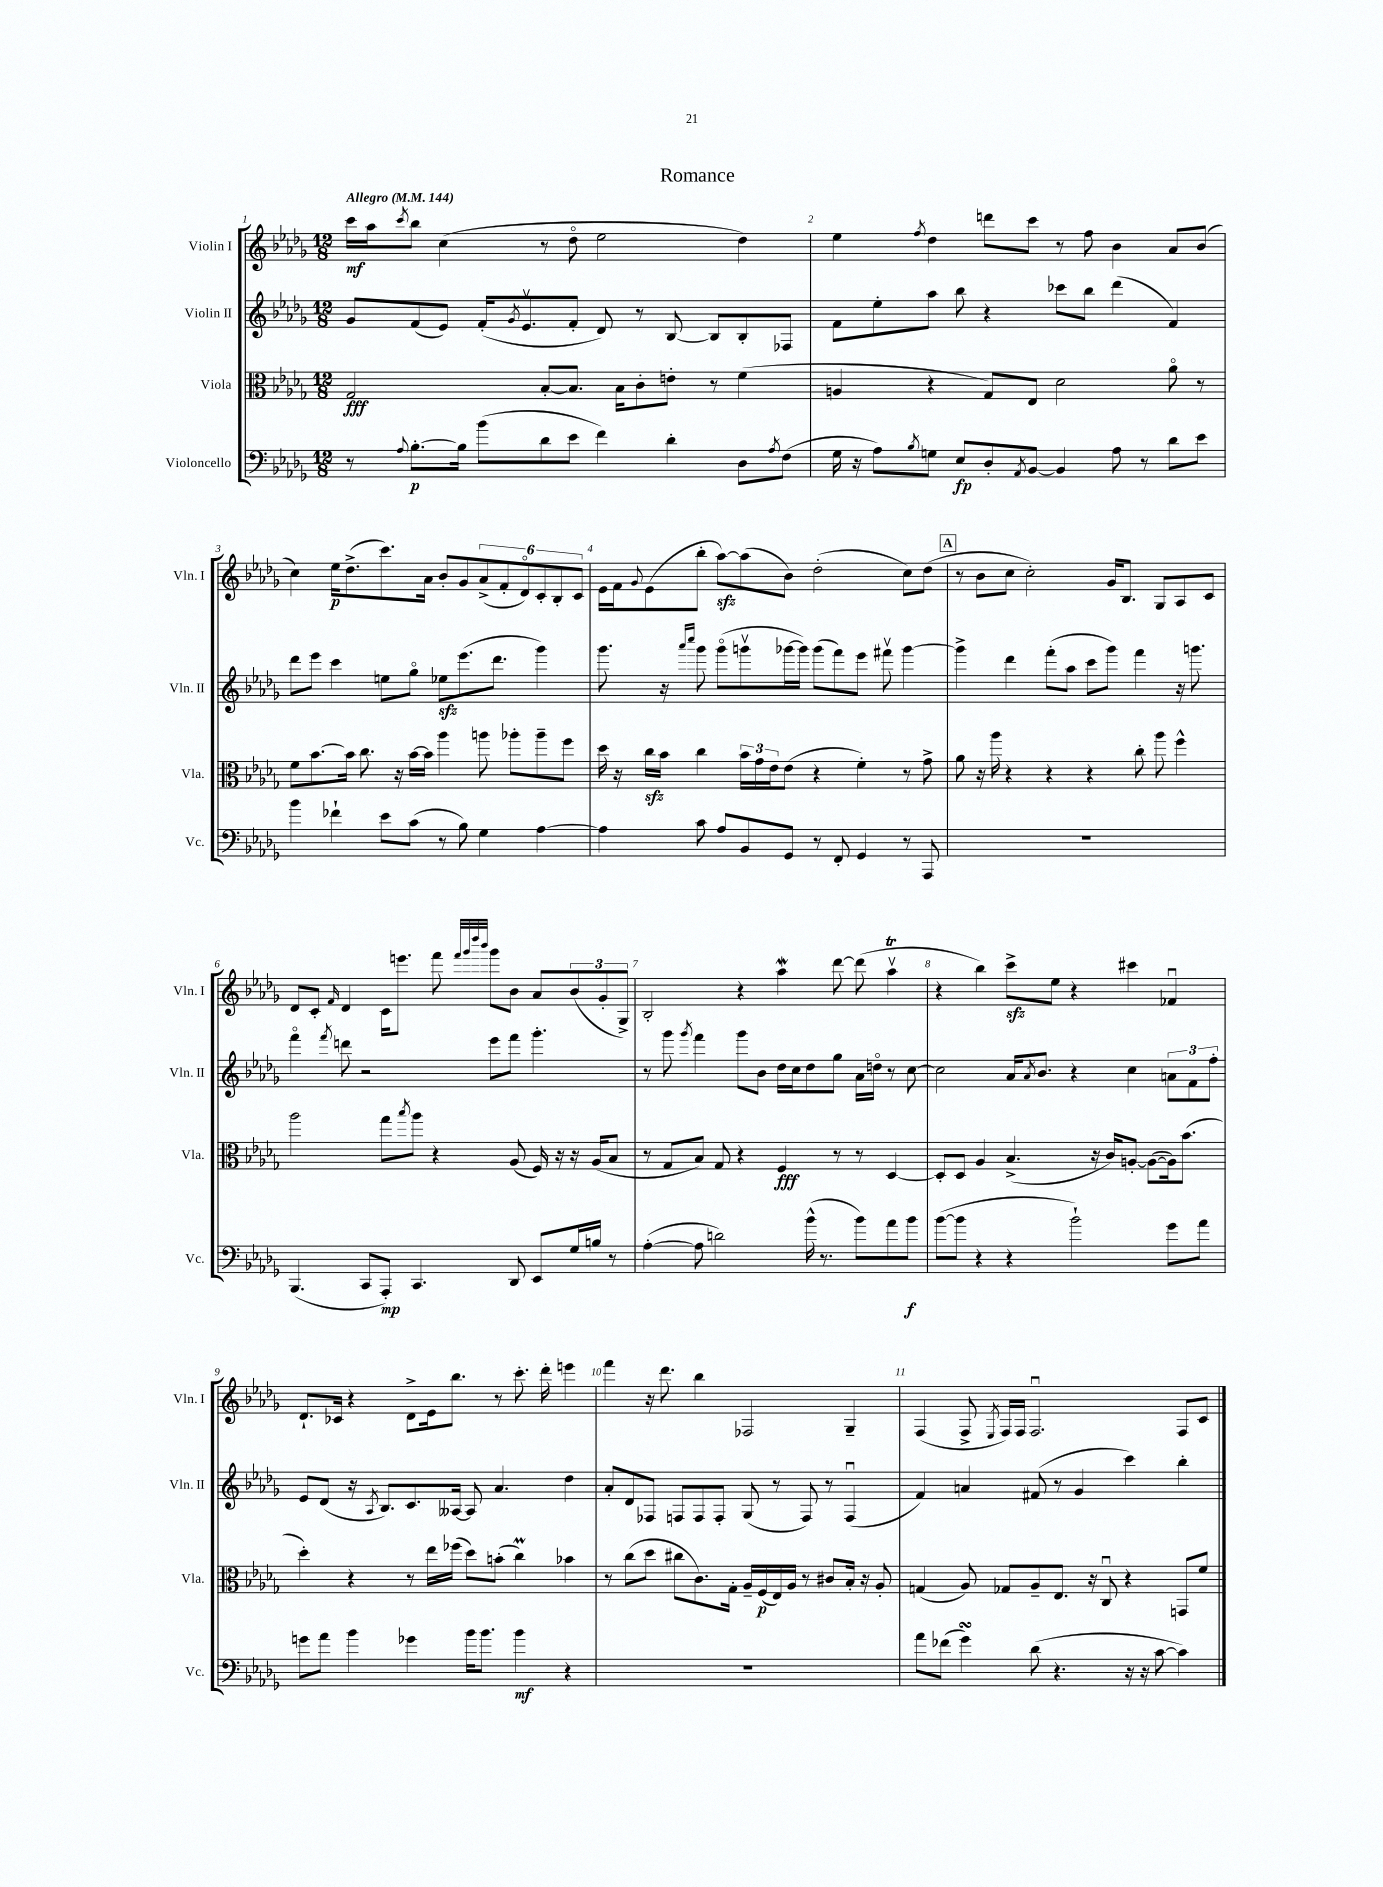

**kern	**dynam	**kern	**dynam	**kern	**kern	**dynam
*part4	*part4	*part3	*part3	*part2	*part1	*part1
*staff4	*staff4	*staff3	*staff3	*staff2	*staff1	*staff1
*I"Violoncello	*	*I"Viola	*	*I"Violin II	*I"Violin I	*
*I'Vc.	*	*I'Vla.	*	*I'Vln. II	*I'Vln. I	*
*clefF4	*	*clefC3	*	*clefG2	*clefG2	*
*k[b-e-a-d-g-]	*	*k[b-e-a-d-g-]	*	*k[b-e-a-d-g-]	*k[b-e-a-d-g-]	*
*M12/8	*	*M12/8	*	*M12/8	*M12/8	*
*MM144	*	*MM144	*	*MM144	*MM144	*
=1	=1	=1	=1	=1	=1	=1
!	!	!	!	!	!LO:TX:a:B:t=Allegro	!
8r	.	2G-/	fff	8g-/L	16ccc\LL	mf
.	.	.	.	.	16aa-\J	.
8qqA-/	.	.	.	.	8qccc/	.
[8.B-'\L	p	.	.	(8f/	8bb-\J	.
.	.	.	.	8e-/J)	(4cc\	.
16B-\Jk]	.	.	.	.	.	.
(8b-\L	.	.	.	(16f'/KL	.	.
.	.	.	.	8qg-/	.	.
.	.	.	.	8.e-v/	.	.
8d-\	.	[8B-'/L	.	.	8r	.
8e-\J	.	8.B-/J]	.	8f'/J	8dd-\	.
4f\)	.	.	.	8d-/)	2ee-\	.
.	.	16B-\KL	.	.	.	.
.	.	8c'\	.	8r	.	.
4d-'\	.	8en'\J	.	[8B-/	.	.
.	.	8r	.	8B-/L]	.	.
8D-\L	.	(4f\	.	8B-'/	4dd-\)	.
8qA-/	.	.	.	.	.	.
(8F\J	.	.	.	8F-X/J	.	.
=2	=2	=2	=2	=2	=2	=2
16G-\	.	4An/	.	8f\L	4ee-\	.
16r	.	.	.	.	.	.
8A-\L)	.	.	.	8ee-'\	.	.
8qB-/	.	.	.	.	8qff/	.
8Gn\J	.	4r	.	8aa-\J	4dd-\	.
8E-/L	fp	.	.	8bb-\	.	.
8D-'/	.	8G-/L)	.	4r	8dddn\L	.
8qAA-/	.	.	.	.	.	.
[8BB-/J	.	8E-/J	.	.	8ccc\J	.
4BB-/]	.	2d-\	.	8ccc-X\L	8r	.
.	.	.	.	8bb-\J	8ff\	.
8A-\	.	.	.	(4ddd-\	4b-\	.
8r	.	.	.	.	.	.
8d-\L	.	8a-\	.	4f/)	8a-/L	.
8e-\J	.	8r	.	.	(8b-/J	.
!!LO:LB:g=z
=3	=3	=3	=3	=3	=3	=3
4b-\	.	8f\L	.	8ddd-\L	4cc\)	.
.	.	[8.b-\	.	8eee-\J	.	.
4f-X`\	.	.	.	4ccc\	16ee-\KL	p
.	.	16b-\Jk]	.	.	(8.dd-^\	.
.	.	8.cc\	.	.	.	.
8e-\L	.	.	.	8een\L	8.ccc\)	.
.	.	16r	.	.	.	.
(8c\J	.	[16b-\LL	.	8gg-\J	.	.
.	.	16b-\JJ]	.	.	16a-\Jk	.
8r	.	4aa-\	.	8ee-Xzz\L	8b-'/L	.
8B-\)	.	.	.	(8.eee-\	8g-/	.
4G-\	.	8aan\	.	.	(12a-^/	.
.	.	.	.	8.ddd-\J	.	.
.	.	.	.	.	12f'/	.
.	.	8aa-X'\L	.	.	.	.
.	.	.	.	.	12d-/)	.
[4A-\	.	8aa-~\	.	4ggg-\)	12c'/	.
.	.	.	.	.	12B-'/	.
.	.	8ff\J	.	.	.	.
.	.	.	.	.	12c/J	.
=4	=4	=4	=4	=4	=4	=4
4A-\]	.	16dd-\	.	8.ggg-\	16e-\LL	.
.	.	16r	.	.	16f\J	.
.	.	.	.	.	8qqg-/	.
.	.	16cczz\LL	.	.	(8e-\	.
.	.	16b-\JJ	.	16r	.	.
.	.	.	.	16qqaaa-/LL	.	.
.	.	.	.	16qqcccc/JJ	.	.
8c\	.	4cc\	.	8ggg-\	8bb-'\J	.
8A-/L	.	.	.	(8ggg-\L	[8aa-zz\L)	.
8BB-/	.	24b-\LL	.	8gggnv\	(8aa-\]	.
.	.	24g-\	.	.	.	.
.	.	24e-\J	.	.	.	.
8GG-/J	.	(8e-\J	.	[16ggg-X\L	8b-\J)	.
.	.	.	.	16ggg-\JJ])	.	.
8r	.	4r	.	(8ggg-\L	(2dd-'\	.
8FF'/	.	.	.	8fff\)	.	.
4GG-/	.	4f'\)	.	8eee-\J	.	.
.	.	.	.	8fff#Xv\	.	.
8r	.	8r	.	[4ggg-\	8cc\L)	.
8AAA-/	.	8g-^\	.	.	(8dd-\J	.
!!LO:REH:place=s1:t=A
=5	=5	=5	=5	=5	=5	=5
1.r	.	8a-\	.	4ggg-^\]	8r	.
.	.	16r	.	.	8b-\L	.
.	.	16aa-\	.	.	.	.
.	.	4r	.	4ddd-\	8cc\J	.
.	.	.	.	.	2cc'\)	.
.	.	4r	.	(8fff'\L	.	.
.	.	.	.	8aa-\J	.	.
.	.	4r	.	8ccc\L	.	.
.	.	.	.	8ggg-\J)	16g-/KL	.
.	.	.	.	.	8.B-/J	.
.	.	8cc'\	.	4fff\	.	.
.	.	8aa-\	.	.	8G-/L	.
.	.	4ff^^\	.	16r	8A-/	.
.	.	.	.	8.gggn\	.	.
.	.	.	.	.	8c/J	.
!!LO:LB:g=z
=6	=6	=6	=6	=6	=6	=6
(4.BBB-/	.	2aa-\	.	4fff\	8d-/L	.
.	.	.	.	.	8c'/J	.
.	.	.	.	8qfff/	16qqf/	.
.	.	.	.	8dddn\	4d-/	.
8CC/L	.	.	.	2r	.	.
8AAA-'/J)	mp	8gg-\L	.	.	16c\KL	.
.	.	.	.	.	8.eeen\J	.
.	.	8qbb-/	.	.	.	.
4.CC/	.	8aa-\J	.	.	.	.
.	.	4r	.	.	8fff\	.
.	.	.	.	.	32qqfff/LLL	.
.	.	.	.	.	32qqggg-/	.
.	.	.	.	.	32qqdddd-/	.
.	.	.	.	.	32qqbbb-/JJJ	.
.	.	.	.	8eee-\L	8ggg-\L	.
8DD-/	.	(8A-/	.	8fff\J	8b-\J	.
8EE-/L	.	16F/)	.	4.ggg-'\	8a-/L	.
.	.	16r	.	.	.	.
16G-/L	.	16r	.	.	(12b-/	.
16Bn/JJ	.	(16A-/KL	.	.	.	.
.	.	.	.	.	12g-'/	.
8r	.	8B-/J	.	.	.	.
.	.	.	.	.	12G-^/J)	.
=7	=7	=7	=7	=7	=7	=7
([4A-'\	.	8r	.	8r	2B-'/	.
.	.	8G-/L	.	8ggg-\	.	.
.	.	.	.	8qggg-/	.	.
8A-\]	.	8B-/J)	.	4fff\	.	.
2dn\)	.	8G-/	.	.	.	.
.	.	4r	.	8ggg-\L	4r	.
.	.	.	.	8b-\J	.	.
.	.	4F/	fff	16dd-\LL	4aa-W\	.
.	.	.	.	16cc\J	.	.
(16b-^^\	.	.	.	8dd-\	.	.
8.r	.	.	.	.	.	.
.	.	8r	.	8gg-\J	[8ddd-\	.
8b-\L)	.	8r	.	16a-\LL	(8ddd-\]	.
.	.	.	.	16ddn\JJ	.	.
8a-\	.	[4D-/	.	8r	4aa-Tv\	.
8b-\J	f	.	.	[8cc\	.	.
=8	=8	=8	=8	=8	=8	=8
([8b-\L	.	8D-'/L]	.	2cc\]	4r	.
8b-\J]	.	8D-/J	.	.	.	.
4r	.	4A-/	.	.	4bb-\)	.
4r	.	(4.B-^/	.	16a-/KL	8ccczz^\L	.
.	.	.	.	8qa-/	.	.
.	.	.	.	8.b-/J	.	.
.	.	.	.	.	8ee-\J	.
2b-`\)	.	.	.	4r	4r	.
.	.	16r	.	.	.	.
.	.	16c/KL)	.	.	.	.
.	.	[8An'/J	.	4cc\	4ccc#X\	.
.	.	(8A\L_	.	.	.	.
8g-\L	.	16A\k])	.	12an\L	4f-Xu/	.
.	.	(8.b-\J	.	.	.	.
.	.	.	.	12f\	.	.
8a-\J	.	.	.	.	.	.
.	.	.	.	12ff'\J	.	.
!!LO:LB:g=z
=9	=9	=9	=9	=9	=9	=9
8gn\L	.	4dd-'\)	.	8e-/L	8.d-`/L	.
8a-\J	.	.	.	(8d-/J	.	.
.	.	.	.	.	16c-X/Jk	.
4b-\	.	4r	.	16r	4r	.
.	.	.	.	8qA-/	.	.
.	.	.	.	8.B-/L)	.	.
4g-X\	.	8r	.	8.c/	8d-^\L	.
.	.	16ee-\LL	.	.	16e-\k	.
.	.	(16ff-X\JJ	.	[16A--X/Jk	8.bb-\J	.
16b-\KL	.	8dd-\L)	.	8A--/]	.	.
8.b-\J	.	.	.	.	.	.
.	.	(8bn'\J	.	4.a-/	8r	.
4b-\	mf	4ccm\)	.	.	8.ccc'\	.
.	.	.	.	.	16ddd-'\	.
4r	.	4b-X\	.	4dd-\	4eeen\	.
=10	=10	=10	=10	=10	=10	=10
1.r	.	8r	.	8a-'/L	4fff\	.
.	.	(8cc\L	.	8d-/	.	.
.	.	8dd-\J	.	8F-X/J	16r	.
.	.	.	.	.	8.ddd-\	.
.	.	8cc#X\L	.	8Fn/L	.	.
.	.	8.c\)	.	8F/	4bb-\	.
.	.	.	.	8F'/J	.	.
.	.	16G-'\Jk	.	.	.	.
.	.	16A-~/LL	.	(8G-/	2F-X/	.
.	.	(16F/	p	.	.	.
.	.	16E-/)	.	8r	.	.
.	.	16A-/JJ	.	.	.	.
.	.	8r	.	8F/)	.	.
.	.	8c#X/L	.	8r	.	.
.	.	16B-'/Jk	.	(4Fu/	4G-~/	.
.	.	16r	.	.	.	.
.	.	8A-'/	.	.	.	.
=11	=11	=11	=11	=11	=11	=11
8a-\L	.	(4Gn/	.	4f/)	(4F/	.
(8f-X\J	.	.	.	.	.	.
4g-sSSs\)	.	8A-/)	.	4an/	8F^/	.
.	.	.	.	.	8qE-/	.
.	.	8G-X/L	.	.	16F/LL)	.
.	.	.	.	.	16F/JJ	.
(8d-\	.	8A-~/	.	(8f#X/	2.Fu/	.
4.r	.	8.E-/J	.	8r	.	.
.	.	.	.	4g-/	.	.
.	.	16r	.	.	.	.
.	.	8Cu/	.	.	.	.
16r	.	4r	.	4ccc\)	.	.
16r	.	.	.	.	.	.
[8c\	.	.	.	.	.	.
4c\])	.	8GGn/L	.	4bb-'\	8F/L	.
.	.	8f/J	.	.	8c/J	.
==	==	==	==	==	==	==
*-	*-	*-	*-	*-	*-	*-
